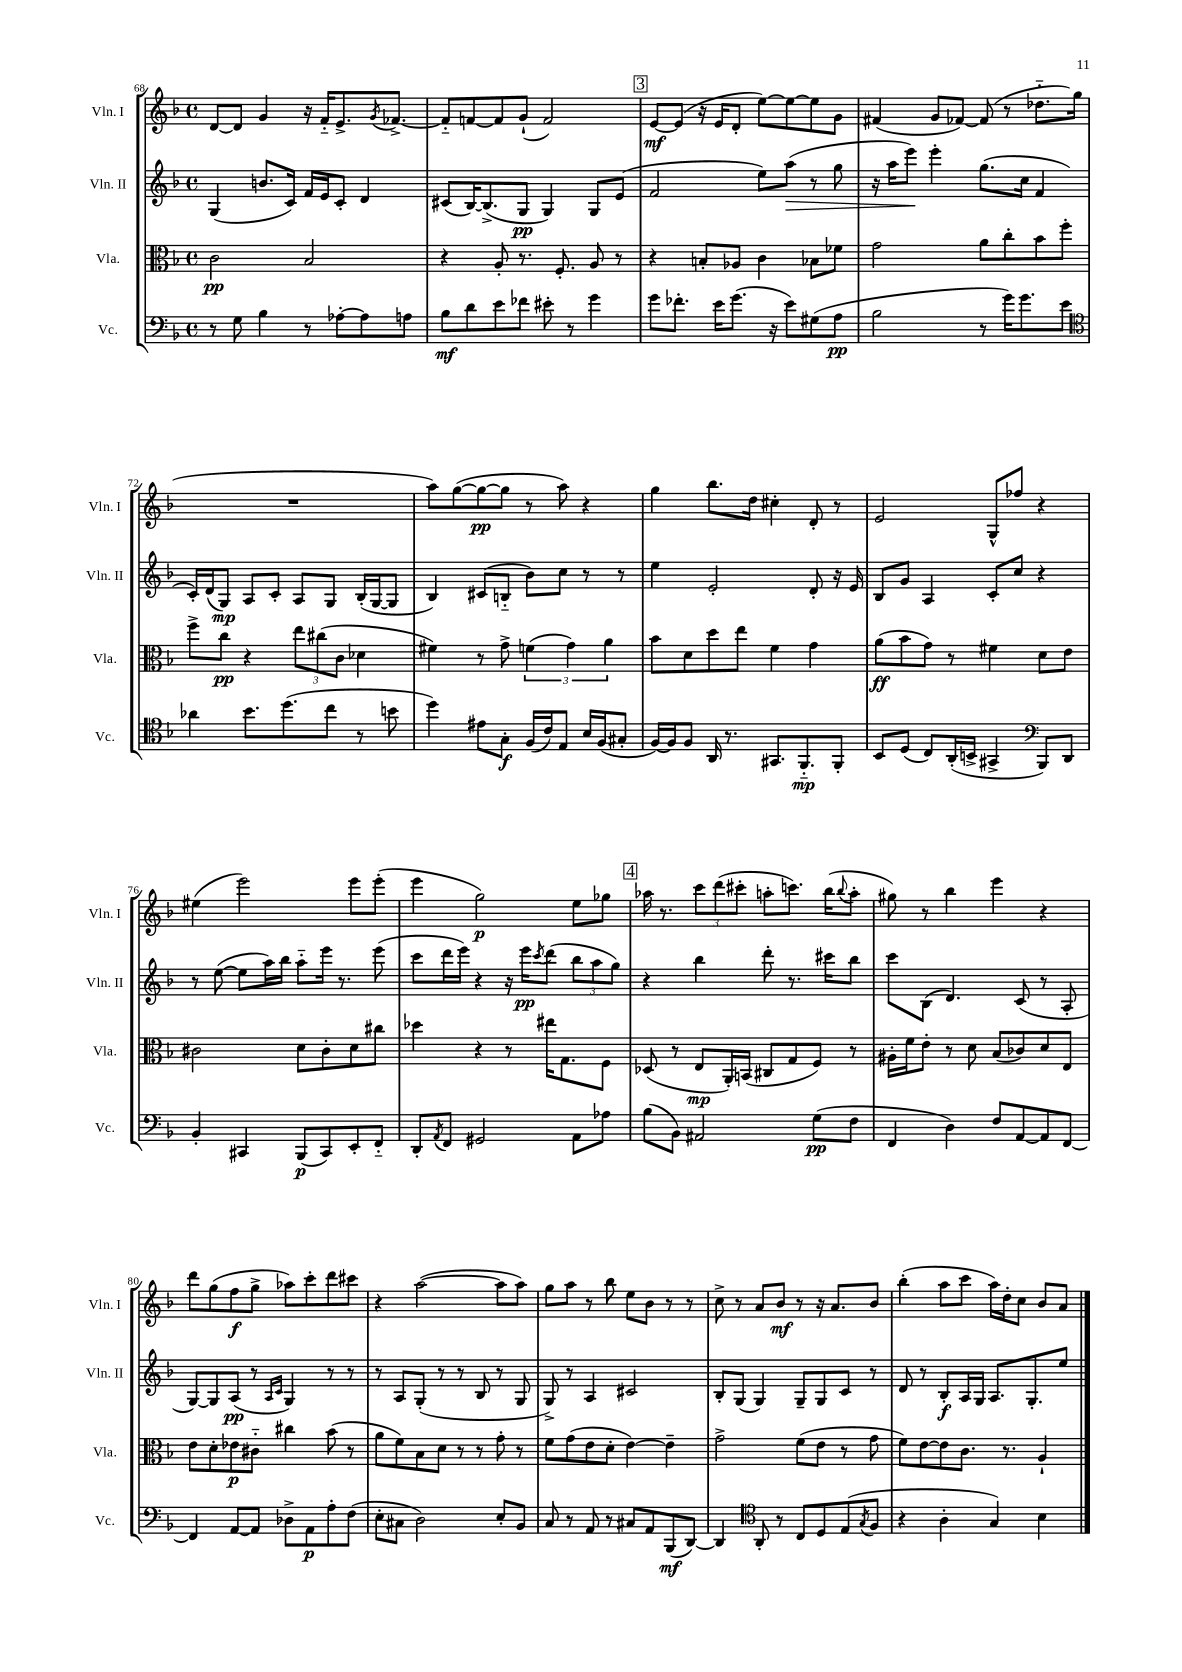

**kern	**kern	**kern	**kern
*staff4	*staff3	*staff2	*staff1
*clefF4	*clefC3	*clefG2	*clefG2
*k[b-]	*k[b-]	*k[b-]	*k[b-]
*M4/4	*M4/4	*M4/4	*M4/4
*met(c)	*met(c)	*met(c)	*met(c)
8r	2c	(4G	[8d
8G	.	.	8d]
4B-	.	8.b	4g
.	.	16c)	.
8r	2B-	16f	16r
.	.	16e	16f'~
[8A-'	.	8c'	8.e^
8A-]	.	4d	.
.	.	.	8qg
.	.	.	[8.f-^
8A	.	.	.
=	=	=	=
8B-	4r	(8c#	8f-'~]
8d	.	[16B-)	[8f
.	.	(8.B-^]	.
8e	8A'	.	8f]
8f-	8.r	8G	(8g`
8e#'	.	4G)	2f)
.	8.F'	.	.
8r	.	.	.
4g	8A	8G	.
.	8r	(8e	.
=	=	=	=
8g	4r	2f	[8e
8.f-'	.	.	(8e]
.	8B'	.	16r
16e	.	.	16e
(8.g	8A-	.	8d'
.	4c	8ee)	[8ee)
16r	.	.	.
8e)	.	(8aa	8ee_
(8G#	8B-	8r	8ee]
8A	8f-	8gg	8g
=	=	=	=
2B-	2g	16r	(4f#
.	.	16aa	.
.	.	8eee)	.
.	.	4eee'	8g
.	.	.	[8f-)
8r	8a	(8.gg	(8f-]
16g)	8cc'	.	8r
8.g	.	16cc	.
.	8b-	4f	8.dd-'~
8e	8ff'	.	.
.	.	.	16gg
=	=	=	=
*clefC4	*	*	*
4a-	8ff^	16c')	1r
.	.	(16d	.
.	8cc	8G)	.
8.b-	4r	8A	.
.	.	8c'	.
(8.dd	.	.	.
.	12ee	8A	.
.	(12cc#	.	.
8cc	.	8G	.
.	12c	.	.
8r	4d-	(16B-'	.
.	.	[16G	.
8b	.	8G]	.
=	=	=	=
4dd)	4f#)	4B-)	8aa)
.	.	.	([8gg
8e#	8r	(8c#	8gg_
8G'	8g^	8B'~	8gg]
(16F	(6f	8b-)	8r
16c)	.	.	.
8E	.	8cc	8aa)
.	6g)	.	.
16B-	.	8r	4r
(16F	.	.	.
.	6a	.	.
8G#'	.	8r	.
=	=	=	=
[16F)	8b-	4ee	4gg
16F]	.	.	.
8F	8d	.	.
16AA	8dd	2e'	8.bb-
8.r	.	.	.
.	8ee	.	.
.	.	.	16dd
8.GG#	4f	.	4cc#'
8.FF'~	.	.	.
.	4g	8d'	8d'
8FF'	.	16r	8r
.	.	16e	.
=	=	=	=
8BB-	(8a	8B-	2e
(8D	8b-	8g	.
8C)	8g)	4A	.
(16AA'	8r	.	.
16BB^	.	.	.
4GG#^	4f#	8c'	8G^^
.	.	8cc	8ff-
*clefF4	*	*	*
8BBB-)	8d	4r	4r
8DD	8e	.	.
=	=	=	=
4BB-'	2c#	8r	(4ee#
.	.	([8ee	.
4CC#	.	8ee]	2eee)
.	.	16aa)	.
.	.	16bb-	.
(8BBB-	8d	8aa'~	.
8CC#)	8c#'	16eee	.
.	.	8.r	.
8EE'	8d	.	8eee
8FF'~	8cc#	(8eee	(8eee'
=	=	=	=
8DD'	4dd-	8ccc	4eee
8qAA	.	.	.
8FF	.	16ddd	.
.	.	16eee)	.
2GG#	4r	4r	2gg)
.	8r	16r	.
.	.	16eee	.
.	.	8qccc	.
.	16ee#	(8ddd	.
.	8.G	.	.
8AA	.	12bb-	8ee
.	.	12aa	.
8A-	8F	.	8gg-
.	.	12gg)	.
=	=	=	=
(8B-	(8D-	4r	16aa-
.	.	.	8.r
8BB-)	8r	.	.
2AA#	8E	4bb-	12ccc
.	.	.	(12ddd
.	16AA')	.	.
.	.	.	12ccc#'
.	(16BB	.	.
.	8C#	8ddd'	8aa'
.	8G	8.r	8.ccc)
(8G	8F)	.	.
.	.	16ccc#	(16bb-
.	.	.	8qqbb-
8F	8r	8bb-	8aa'
=	=	=	=
4FF	16A#'	8ccc	8gg#)
.	16f	.	.
.	8e'	(8B-	8r
4D)	8r	4.d)	4bb-
.	8d	.	.
8F	(8B-	.	4eee
[8AA	8c-)	(8c	.
8AA]	8d	8r	4r
[8FF	8E	8A'	.
=	=	=	=
4FF]	8e	[8G)	8ddd
.	8d'	8G]	(8gg
[8AA	8e-	(8A	8ff
8AA]	8c#'~	8r	8gg^
.	.	16qqA	.
.	.	16qqc	.
8D-^	4cc#	4G)	8aa-)
8AA	.	.	8ccc'
8A'	(8b-	8r	8ddd
(8F	8r	8r	8ccc#
=	=	=	=
8E'	8a	8r	4r
8C#	8f)	8A	.
2D)	8B-	(8G'	([2aa
.	8d	8r	.
.	8r	8r	.
.	8r	8B-	.
8E'	8g'	8r	8aa]
8BB-	8r	8G	8aa)
=	=	=	=
8C	8f	8G^)	8gg
8r	(8g	8r	8aa
8AA	8e	4A	8r
8r	8d'	.	8bb-
8C#	[4e)	2c#	8ee
8AA	.	.	8b-
(8BBB-	4e~]	.	8r
[8DD)	.	.	8r
=	=	=	=
4DD]	2g^	8B-'	8cc^
.	.	(8G	8r
*clefC4	*	*	*
8AA'	.	4G)	8a
8r	.	.	8b-
8C	(8f	8G~	8r
8D	8e	8G	16r
.	.	.	8.a
(8E	8r	8c	.
8qG	.	.	.
8F	8g	8r	8b-
=	=	=	=
4r	8f)	8d	(4bb-'
.	[8e	8r	.
4A'	8e]	8B-'	8aa
.	8.c	16A	8ccc
.	.	16G	.
4G)	.	8.A	16aa)
.	8.r	.	16dd'
.	.	.	8cc
.	.	8.G'	.
4B-	4A`	.	8b-
.	.	8ee	8a
==	==	==	==
*-	*-	*-	*-
